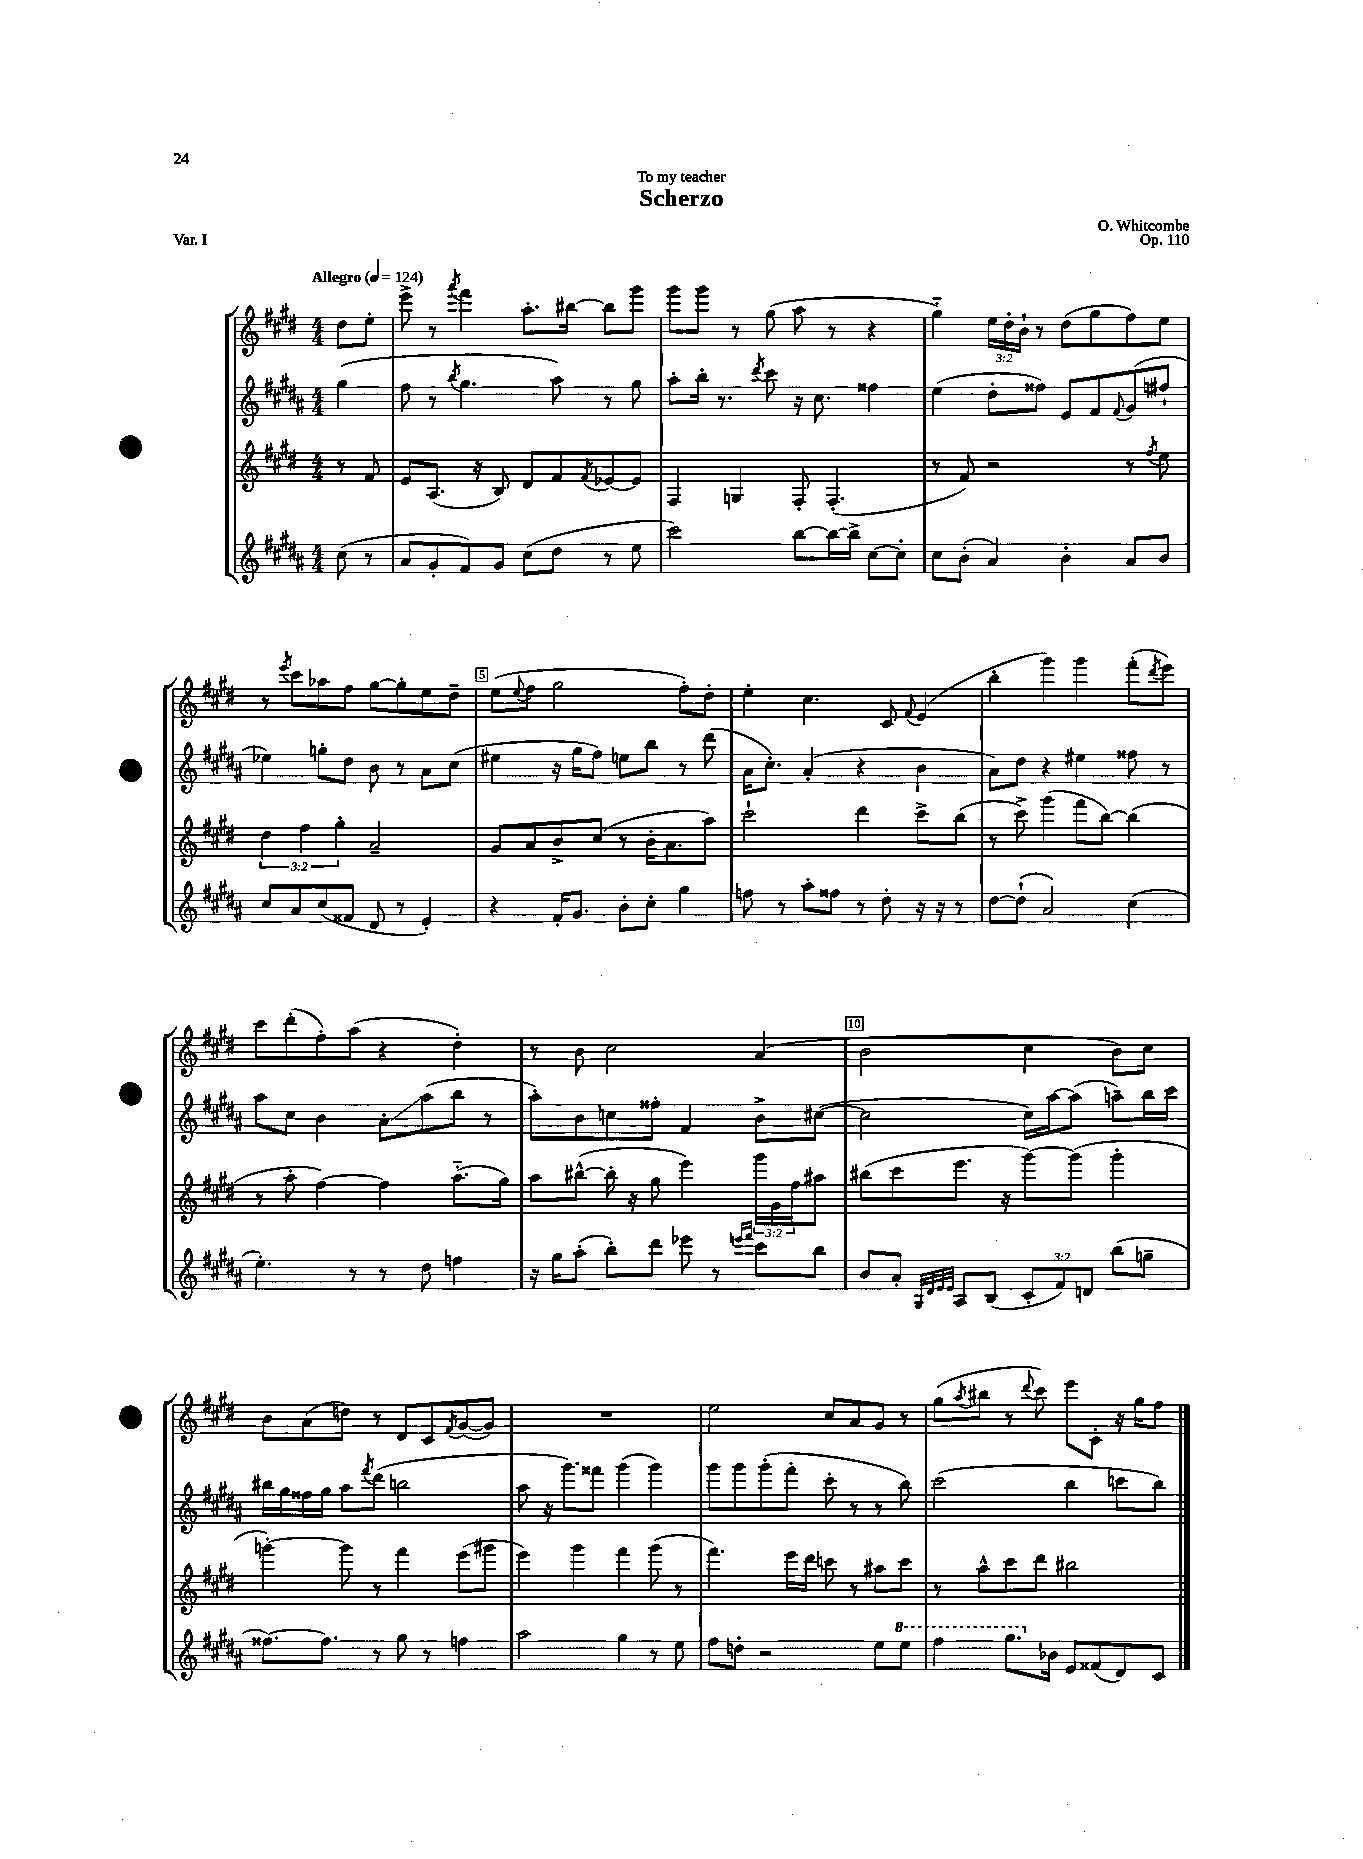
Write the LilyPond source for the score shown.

\header { title = "Scherzo" composer = "O. Whitcombe" dedication = "To my teacher" opus = "Op. 110" piece = "Var. I" }
<<
\new StaffGroup <<
\new Staff = "s0" {
    \clef treble \key e \major \numericTimeSignature \time 4/4 \override Staff.TupletNumber.text = #tuplet-number::calc-fraction-text \partial 4 \tempo "Allegro" 4 = 124
    dis''8 e''8-. |
    e'''8-> r8 \acciaccatura { a'''8 } fis'''4 a''8.-. bis''16~ bis''8 gis'''8 |
    gis'''8 gis'''8 r8 gis''8( a''8 r8 r4 |
    gis''4-_) \tuplet 3/2 { e''16 dis''16-. b'16-! } r8 dis''8( gis''8 fis''8) e''8 |
    r8 \acciaccatura { e'''8 } cis'''8 aes''8 fis''8 gis''8~ gis''8-. e''8 dis''8-- |
    e''8( \appoggiatura { e''8 } fis''8 gis''2 fis''8-.) dis''8-. |
    e''4-. cis''4. cis'8 \appoggiatura { fis'8 } e'4( |
    b''4-. gis'''4) gis'''4 fis'''8-.( \acciaccatura { dis'''8 } e'''8) |
    cis'''8 dis'''8-.( fis''8-.) a''8( r4 dis''4-.) |
    r8 b'8 cis''2 a'4( |
    b'2 cis''4 b'8) cis''8 |
    b'8 a'8( d''8) r8 dis'8 cis'8 \acciaccatura { fis'8 } gis'8~( gis'8) |
    R1 |
    e''2 cis''8 a'8 gis'8 r8 |
    gis''8( \acciaccatura { a''8 } bis''8 r8 \appoggiatura { dis'''8 } cis'''8) e'''8 cis'8-. r16 gis''16 fis''8 \bar "|." |
}
\new Staff = "s1" {
    \clef treble \key b \major \numericTimeSignature \time 4/4 \partial 4
    gis''4( |
    fis''8 r8 \acciaccatura { b''8 } gis''4. ais''8) r8 gis''8 |
    ais''8-. b''16-. r8. \acciaccatura { dis'''8 } cis'''8 r16 cis''8. fisis''4 |
    e''4( dis''8-. fisis''8) e'8 fis'8 \appoggiatura { fis'8 } gis'8( fis''8-! |
    ees''4) g''8-. dis''8 b'8 r8 ais'8 cis''8( |
    eis''4 r16 gis''16 fis''8) e''8 b''8 r8 dis'''8( |
    ais'16 cis''8.-.) ais'4-.( r4 b'4 |
    ais'8) dis''8 r4 eis''4 fisis''8 r8 |
    ais''8 cis''8 b'4 ais'8-.\glissando ais''8( b''8 r8 |
    ais''8-.) b'8 c''8 fisis''8-. fis'4 b'8-> cis''8~( |
    cis''2 cis''16) ais''16~ ais''8( a''8--) b''16 cis'''16 |
    bis''16 gis''16 fisis''16 gis''16 ais''8 \acciaccatura { fis'''8 } dis'''8( b''2 |
    ais''8 r16 gis'''8.) fisis'''8 gis'''4( gis'''4) |
    gis'''8 gis'''8 gis'''8-.( fis'''8-. cis'''8-. r8 r8 b''8) |
    cis'''2( b''4 c'''8 b''8) \bar "|." |
}
\new Staff = "s2" {
    \clef treble \key e \major \numericTimeSignature \time 4/4 \override Staff.TupletNumber.text = #tuplet-number::calc-fraction-text \partial 4
    r8 fis'8 |
    e'8 a8.( r16 b8) dis'8 fis'8 \acciaccatura { fis'8 } ees'8~ ees'8 |
    fis4 g4 fis8-. fis4.-.( |
    r8 fis'8) r2 r8 \acciaccatura { fis''8 } e''8 |
    \tuplet 3/2 { dis''4 fis''4 gis''4-. } a'2-- |
    gis'8 a'8 b'8-> cis''8( r8 b'16-. a'8. a''8) |
    cis'''2-! dis'''4 cis'''8-> b''8( |
    r8 cis'''8->) gis'''4( fis'''8 b''8~) b''4( |
    r8 a''8-. fis''4~) fis''4 a''8.-_( gis''16) |
    a''8 bis''8~-^( bis''16-. r16 gis''8 e'''4) \tuplet 3/2 { gis'''16 gis'16 fis''16 } ais''8 |
    bis''8( cis'''8 e'''8. r16 gis'''8~) gis'''8( gis'''4-. |
    g'''4~-.) g'''8 r8 fis'''4 e'''8( gis'''8 |
    e'''4) gis'''4 fis'''4 gis'''8( r8 |
    fis'''4.) e'''16 dis'''16 c'''8 r8 ais''8 c'''8 |
    r8 a''8-^ cis'''8 dis'''8 bis''2 \bar "|." |
}
\new Staff = "s3" {
    \clef treble \key b \major \numericTimeSignature \time 4/4 \override Staff.TupletNumber.text = #tuplet-number::calc-fraction-text \partial 4
    cis''8( r8 |
    ais'8 gis'8-. fis'8) gis'8 cis''8( dis''8 r8 e''8 |
    cis'''2) b''8~ b''16~ b''16-> cis''8~ cis''8-. |
    cis''8 b'8-.( ais'4) b'4-. ais'8 b'8 |
    cis''8 ais'8 cis''8( fisis'8 dis'8 r8 e'4-.) |
    r4 fis'16-. gis'8. b'8-. cis''8-. gis''4 |
    f''8 r8 ais''8-. fisis''8 r8 dis''8-. r16 r16 r8 |
    dis''8~ dis''8-!( ais'2) cis''4( |
    e''4.-.) r8 r8 dis''8 f''4 |
    r16 gis''16 ais''8-.( b''8-.) dis'''8 ees'''8 r8 \grace { e'''16 fis'''16 } cis'''8 b''8 |
    b'8 ais'8-. \grace { gis32 dis'32 e'32 e'32 } ais8 b8( \tuplet 3/2 { cis'8-. fis'8) d'8 } b''8( g''8-- |
    fisis''8.~) fisis''8. r8 gis''8 r8 f''4 |
    ais''2 gis''4 r8 e''8 |
    fis''8 d''8-. r2 e''8 \ottava #1 e'''8 |
    fis'''4 gis'''8. \ottava #0 bes'16 e'8 fisis'8( dis'8) cis'8 \bar "|." |
}
>>
>>
\layout { \context { \Score \override BarNumber.break-visibility = ##(#f #t #t) barNumberVisibility = #(every-nth-bar-number-visible 5) \override BarNumber.stencil = #(make-stencil-boxer 0.1 0.3 ly:text-interface::print) } }
